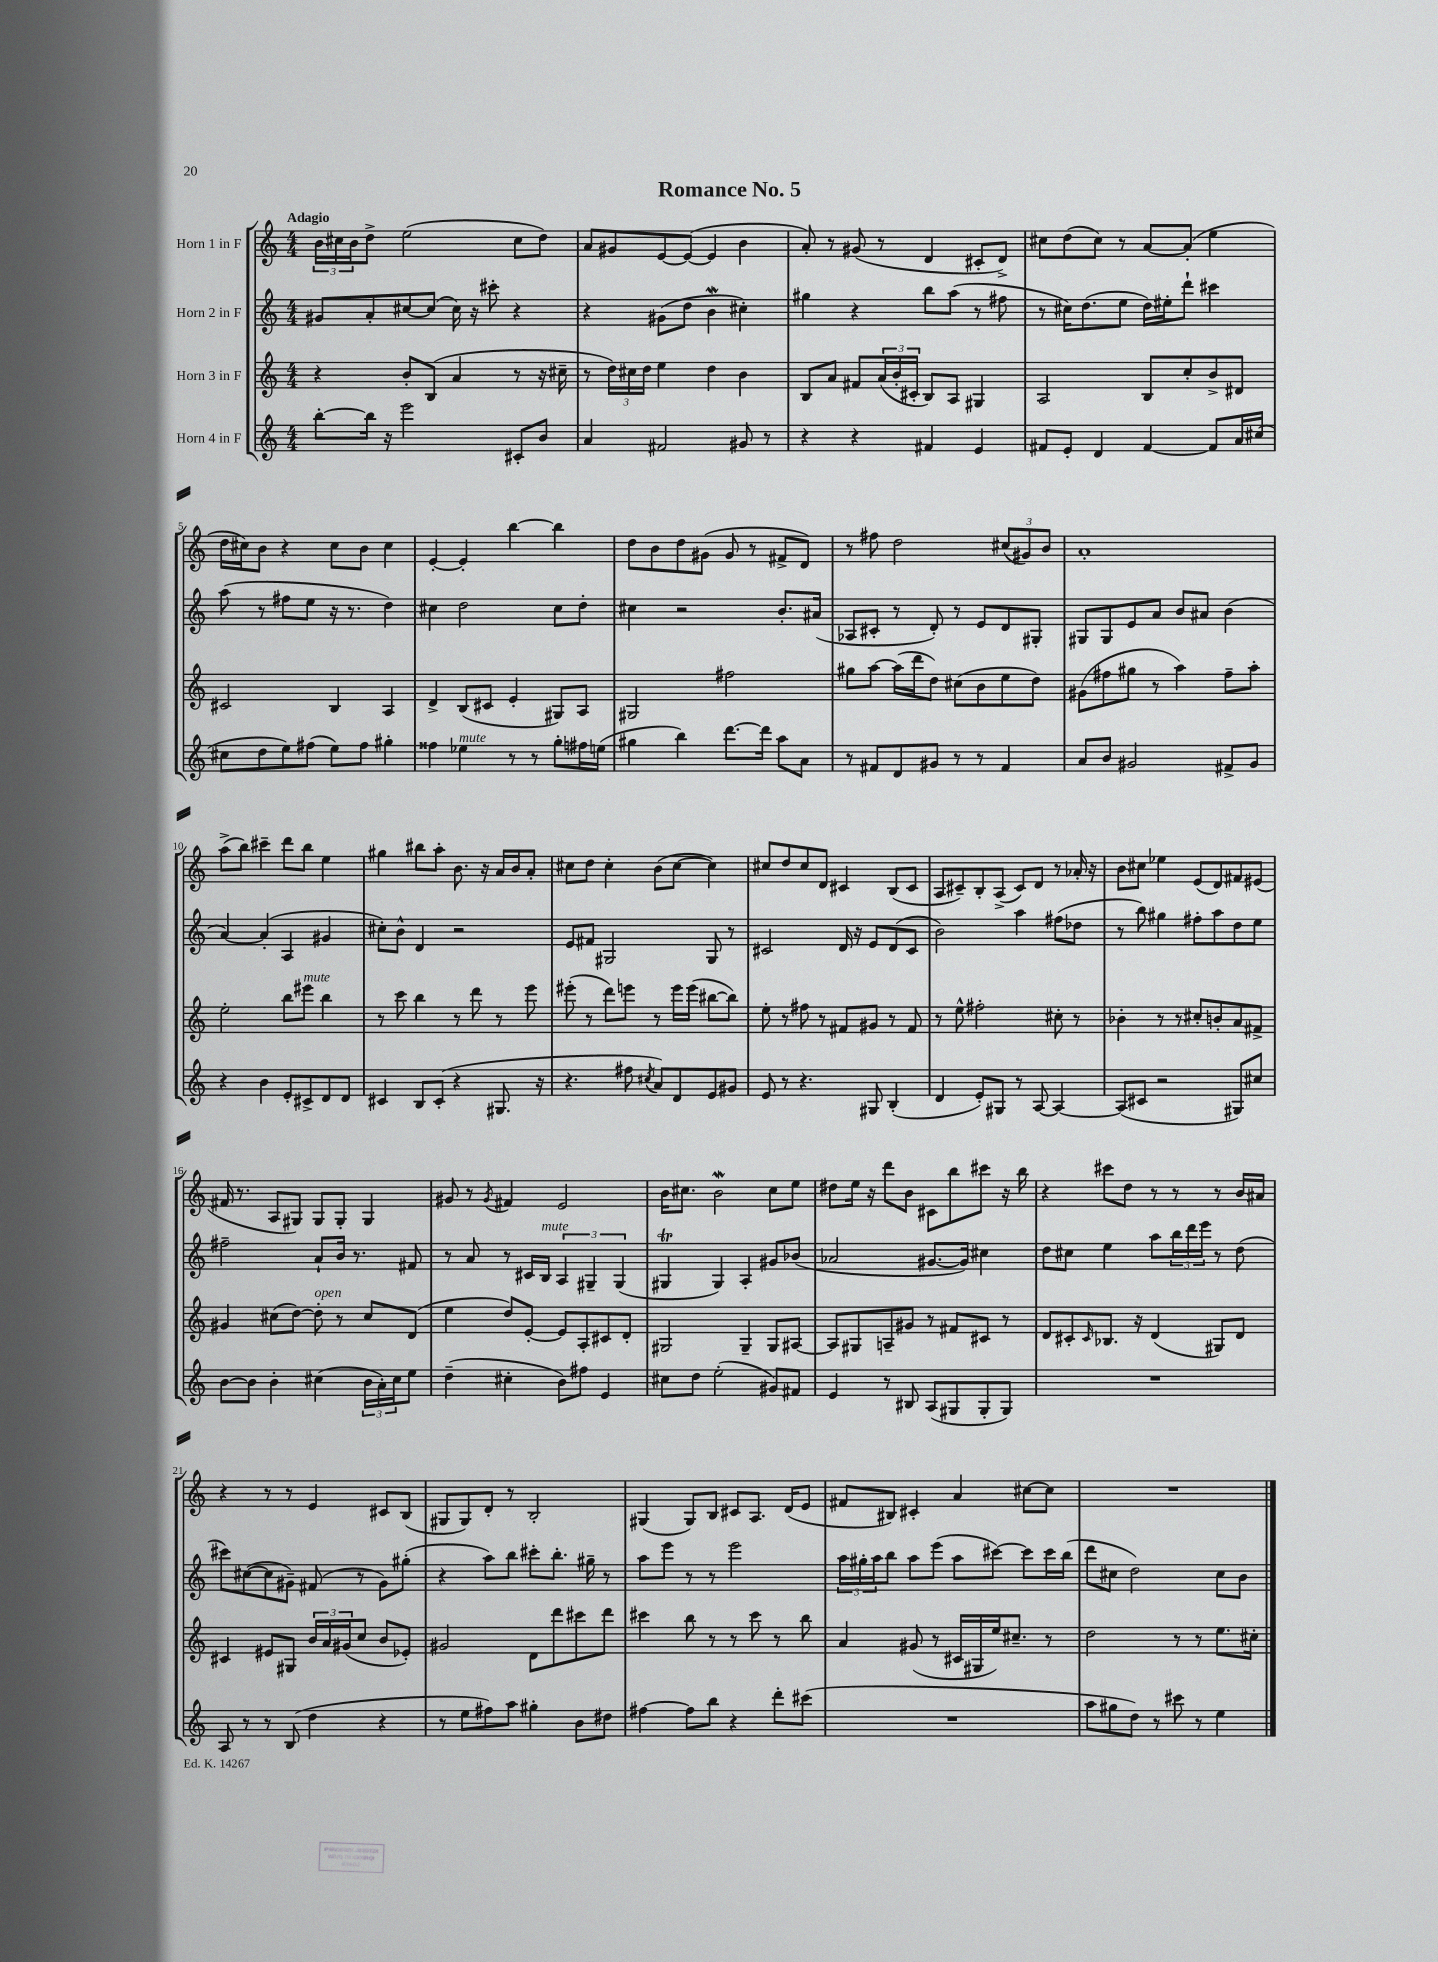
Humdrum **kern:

**kern	**kern	**kern	**kern
*part4	*part3	*part2	*part1
*staff4	*staff3	*staff2	*staff1
*I"Horn 4 in F	*I"Horn 3 in F	*I"Horn 2 in F	*I"Horn 1 in F
*clefG2	*clefG2	*clefG2	*clefG2
*k[]	*k[]	*k[]	*k[]
*M4/4	*M4/4	*M4/4	*M4/4
=1	=1	=1	=1
!	!	!	!LO:TX:a:B:t=Adagio
[8bb'\L	4r	8g#X/L	24b\LL
.	.	.	24cc#X\
.	.	.	24b\J
16bb\Jk]	.	8a'/	8dd^\J
16r	.	.	.
2eee\	8b'/L	[8cc#X/	(2ee\
.	(8B/J	(8cc#/J]	.
.	4a/	16cc#\)	.
.	.	16r	.
.	.	8ccc#X'\	.
8c#X'/L	8r	4r	8cc#\L
8b/J	16r	.	8dd\J)
.	16cc#X~\	.	.
=2	=2	=2	=2
4a/	8r	4r	8a/L
.	24dd\LL)	.	8g#X/
.	24cc#X\	.	.
.	24dd\JJ	.	.
2f#X/	4ee\	(8g#X\L	[8e/
.	.	8dd\J	(8e/J_
.	4dd\	4bW\	4e/]
8g#X/	4b\	4cc#X'\)	4b\
8r	.	.	.
=3	=3	=3	=3
4r	8B/L	4gg#X\	8a'/)
.	8a/J	.	8r
4r	8f#X/L	4r	(8g#X/
.	(24a/L	.	8r
.	24b'/	.	.
.	24c#X'/JJ	.	.
4f#X/	8B/L)	8bb\L	4d/
.	8A/J	(8aa\J	.
4e/	4G#X/	8r	8c#X'/L
.	.	8ff#X\	8d^/J)
=4	=4	=4	=4
8f#X/L	2A/	8r	8cc#X\L
8e'/J	.	16cc#X\KL)	(8dd\
.	.	(8.dd\	.
4d/	.	.	8cc#\J)
.	.	8ee\J	8r
[4f#/	8B/L	16dd\LL)	[8a/L
.	.	16ee#X'\J	.
.	8cc'/	8ddd`\J	(8a'/J]
8f#/L]	8b^/	4ccc#X\	4ee\
16a/L	8d#X/J	.	.
(16cc#X/JJ	.	.	.
!!LO:LB:g=z
=5	=5	=5	=5
8cc#X\L	2c#X/	(8aa\	16dd\LL
.	.	.	16cc#X\J)
8dd\	.	8r	8b\J
8ee\)	.	8ff#X\L	4r
(8ff#X\J	.	8ee\J	.
8ee\L)	4B/	16r	8cc#\L
.	.	8.r	.
8ff#\J	.	.	8b\J
4gg#X'\	4A/	4dd\)	4cc#\
=6	=6	=6	=6
4ff##X\	4d^/	4cc#X\	[4e'/
!LO:TX:a:i:t=mute	!	!	!
4ee-X\	(8B/L	2dd\	4e'/]
.	8c#X/J	.	.
8r	4e'/	.	[4bb\
8r	.	.	.
8gg'\L	8G#X/L)	8cc#\L	4bb\]
16ff#X\L	8A/J	8dd'\J	.
(16een\JJ	.	.	.
=7	=7	=7	=7
4gg#X\	2G#X/	4cc#X\	8dd\L
.	.	.	8b\
4bb\)	.	2r	8dd\
.	.	.	(8g#X\J
[8.ddd\L	2ff#X\	.	8g#/
.	.	.	8r
16ddd\Jk]	.	.	.
8aa\L	.	8.b'/L	8f#X^/L
8a\J	.	.	8d/J)
.	.	(16a#X/Jk	.
=8	=8	=8	=8
8r	8gg#X\L	8A-X/L	8r
8f#X/L	[8aa\J	8c#X'/J	8ff#X\
8d/	(16aa\LL]	8r	2dd\
.	16ddd\J	.	.
8g#X/J	8dd\J)	8d'/)	.
8r	(8cc#X\L	8r	.
8r	8b\	8e/L	.
4f#/	8ee\	8d/	(12cc#X/L
.	.	.	12g#X/)
.	8dd\J)	8G#X'/J	.
.	.	.	12b/J
=9	=9	=9	=9
8a/L	(8g#X\L	8G#X/L	1a'
8b/J	8ff#X\	8G#/	.
2g#X/	8gg#X\J	8e/	.
.	8r	8a/J	.
.	4aa\)	8b/L	.
.	.	8a#X/J	.
8f#X^/L	8ff#~\L	(4b\	.
8g#/J	8aa'\J	.	.
!!LO:LB:g=z
=10	=10	=10	=10
4r	2ee'\	[4a/)	(8aa^\L
.	.	.	8bb\J)
4b\	.	(4a'/]	4ccc#X~\
8e'/L	8bb\L	4A/	8ddd\L
!	!LO:TX:a:i:t=mute	!	!
8c#X^/	8eee#X\J	.	8bb\J
8d/	4bb\	4g#X/	4ee\
8d/J	.	.	.
=11	=11	=11	=11
4c#X/	8r	8cc#X'\L)	4gg#X\
.	8ccc\	8b^^\J	.
8B/L	4bb\	4d/	8bb#X\L
(8c#'/J	.	.	8aa'\J
4r	8r	2r	8.b\
.	8ddd\	.	.
.	.	.	16r
8.G#X/	8r	.	16a/LL
.	.	.	16b/J
.	8eee\	.	8a'/J
16r	.	.	.
=12	=12	=12	=12
4.r	(8eee#X'\	8e/L	8cc#X\L
.	8r	8f#X/J	8dd\J
.	8ddd\L)	2G#X/	4cc#'\
8ff#X\	8eeen\J	.	.
8qcc#X/	.	.	.
8a/L)	8r	.	(8b\L
8d/	16eee\LL	.	[8cc#\J
.	(16eee\JJ	.	.
8e/	[8bb#X\L	8G#/	4cc#\])
8g#X/J	8bb#\J])	8r	.
=13	=13	=13	=13
8e/	8ee'\	2c#X/	8cc#X/L
8r	8r	.	8dd/
4.r	8ff#X\	.	8cc#/
.	8r	.	8d/J
.	8f#X/L	16d/	4c#X/
.	.	16r	.
8G#X/	8g#X/J	8e/L	.
(4B'/	8r	(8d/	(8B/L
.	8f#/	8c#/J	8c#/J
=14	=14	=14	=14
4d/	8r	2b\)	8A/L
.	8ee^^\	.	8c#X~/)
8e'/L)	2ff#X'\	.	8B'/
8G#X/J	.	.	(8A^/J
8r	.	4aa\	8c#/L)
[8A/	.	.	8d/J
4A/_	8cc#X'\	(8ff#X\L	8r
.	8r	8dd-X\J	16a-X'/
.	.	.	16r
=15	=15	=15	=15
(8A/L]	4b-X'\	8r	8b\L
8c#X/J	.	8bb\)	8cc#X\J
2r	8r	4gg#X\	4ee-X\
.	8r	.	.
.	8cc#X'/L	8ff#X'\L	(8e/L
.	8bn'/	8aa\	8d/)
8G#X/L)	8a/	8dd\	8f#X/
8cc#X/J	8f#X^/J	8ee\J	(8e#X/J
!!LO:LB:g=z
=16	=16	=16	=16
[8b\L	4g#X/	2ff#X~\	16f#X/
.	.	.	8.r
8b\J]	.	.	.
4b'\	(8cc#X\L	.	8A/L
.	[8dd\J)	.	8G#X/J)
!	!LO:TX:a:i:t=open	!	!
(4cc#X\	8dd'\]	8a`/L	8G#/L
.	8r	16b/Jk	8G#'/J
.	.	8.r	.
24b\LL	8cc#/L	.	4G#/
24a'\)	.	.	.
24cc#\J	.	.	.
8ee\J	(8d/J	8f#X/	.
=17	=17	=17	=17
(4dd~\	4ee\	8r	8g#X/
.	.	8a/	8r
.	.	.	8qg#/
4cc#X'\	8dd/L)	8r	4f#X/
.	[8e'/J	16c#X/LL	.
!	!	!LO:TX:a:i:t=mute	!
.	.	16B/JJ	.
8b\L)	8e/L]	6A/	2e/
8ff#X\J	8A'/	.	.
.	.	6G#X~/	.
4e/	8c#X/	.	.
.	.	(6G#/	.
.	8d'/J	.	.
=18	=18	=18	=18
8cc#X\L	2G#X/	4G#Xt/	16b\KL
.	.	.	8.cc#X\J
8dd\J	.	.	.
(2ee'\	.	4G#/)	2bW\
.	4G#~/	4A'/	.
8g#X/L)	8G#/L	8g#X/L	8cc#\L
8f#X/J	[8A#X/J	(8b-X/J	8ee\J
=19	=19	=19	=19
4e/	8A#/L]	2a-X/	8dd#X\L
.	8G#X/	.	16ee\Jk
.	.	.	16r
8r	8An~/	.	8ddd\L
8B#X/	8g#X/J	.	8b\J
(8A/L	8r	[8.g#X/L	8c#X\L
8G#X/	8f#X/L	.	8bb\
.	.	16g#/Jk])	.
8G#'/	8c#X/J	4cc#X\	8ccc#X\J
8G#/J)	8r	.	16r
.	.	.	16bb\
=20	=20	=20	=20
1r	8d/L	8dd\L	4r
.	8c#X'/	8cc#X\J	.
.	16qqc#/	.	.
.	8.B-X/J	4ee\	8ccc#X\L
.	.	.	8dd\J
.	16r	.	.
.	(4d/	8aa\L	8r
.	.	24bb\L	8r
.	.	24ddd\	.
.	.	24eee\JJ	.
.	8G#X/L)	8r	8r
.	8d/J	(8dd\	16b/LL
.	.	.	16a#X/JJ
!!LO:LB:g=z
=21	=21	=21	=21
8A/	4c#X/	8ccc#X\L)	4r
8r	.	([8cc#X\	.
8r	8e#X/L	8cc#\]	8r
(8B/	8G#X/J	8g#X~\J)	8r
4dd\	24b/LL	(8f#X/	4e/
.	24a/	.	.
.	(24g#X/J	.	.
.	8cc/J	8r	.
4r	8b/L	8g#\L)	8c#X/L
.	8e-X'/J)	(8gg#X'\J	(8B/J
=22	=22	=22	=22
8r	2g#X/	4r	8G#X/L
8ee\L	.	.	8G#/)
8ff#X\)	.	8aa\L)	8d'/J
8aa\J	.	8bb\J	8r
4gg#X'\	8d\L	8ccc#X'\L	2B'/
.	8ddd\	8.bb'\J	.
8b\L	8ccc#X\	.	.
.	.	16gg#X~\	.
8dd#X\J	8ddd\J	8r	.
=23	=23	=23	=23
[4ff#X\	4ccc#X\	8aa\L	(4G#X/
.	.	8eee\J	.
8ff#\L]	8bb\	8r	8G#/L)
8bb\J	8r	8r	8B/J
4r	8r	2eee\	8c#X/L
.	8ccc#\	.	8.A/J
8ddd'\L	8r	.	.
.	.	.	(16d/KL
(8ccc#X\J	8bb\	.	8e/J
=24	=24	=24	=24
1r	4a/	24aa\LL	8f#X/L
.	.	24gg#X'\	.
.	.	24aa\J	.
.	.	8bb\J	8B#X/J)
.	(8g#X/	8aa\L	4c#X'/
.	8r	(8eee\J	.
.	16c#X/LL	8aa\L	4a/
.	16G#X/	.	.
.	16ee/J)	[8ccc#X\J)	.
.	8.cc#X~/J	.	.
.	.	8ccc#\L]	[8cc#X\L
.	8r	16ccc#\L	8cc#\J]
.	.	(16bb\JJ	.
=25	=25	=25	=25
8aa\L	2dd\	8ddd\L	1r
8gg#X\	.	8cc#X\J	.
8dd\J)	.	2dd\)	.
8r	.	.	.
8ccc#X\	8r	.	.
8r	8r	.	.
4ee\	8.ee\L	8cc#\L	.
.	.	8b\J	.
.	16cc#X'\Jk	.	.
==	==	==	==
*-	*-	*-	*-
